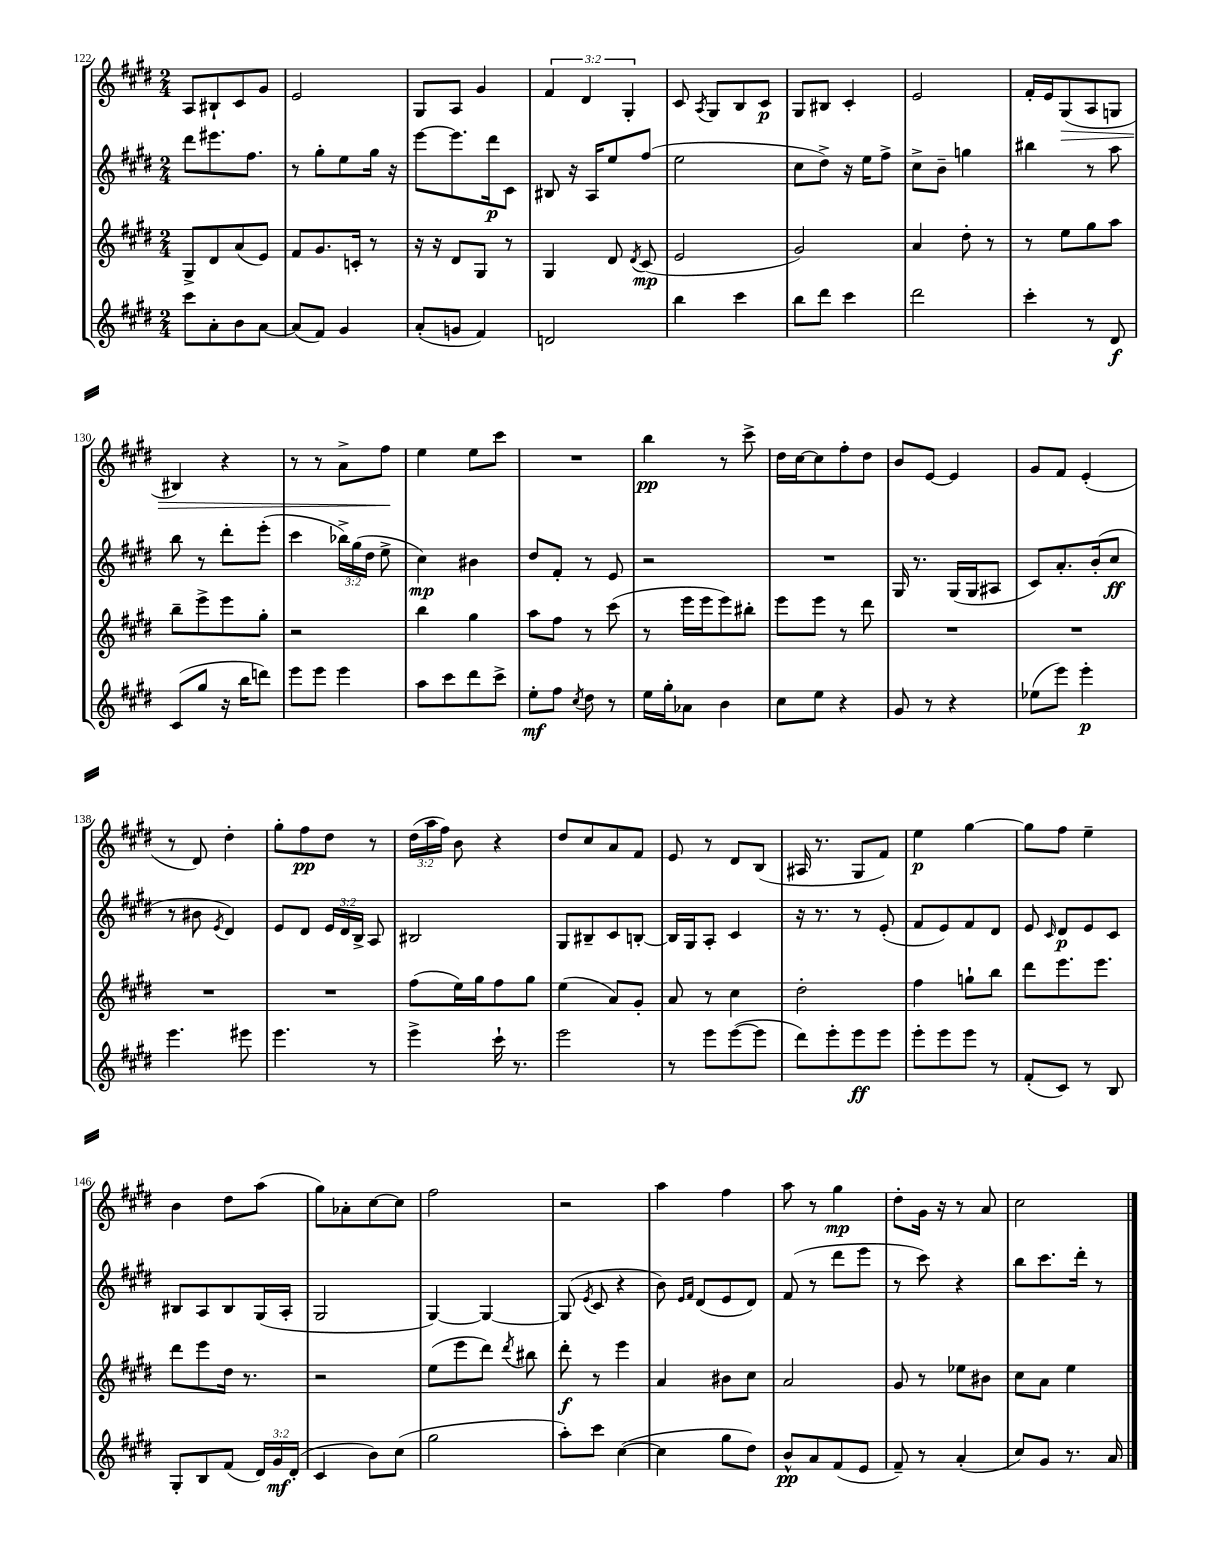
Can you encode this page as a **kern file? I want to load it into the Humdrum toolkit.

**kern	**dynam	**kern	**dynam	**kern	**dynam	**kern	**dynam
*part4	*part4	*part3	*part3	*part2	*part2	*part1	*part1
*staff4	*staff4	*staff3	*staff3	*staff2	*staff2	*staff1	*staff1
*clefG2	*	*clefG2	*	*clefG2	*	*clefG2	*
*k[f#c#g#d#]	*	*k[f#c#g#d#]	*	*k[f#c#g#d#]	*	*k[f#c#g#d#]	*
*M2/4	*	*M2/4	*	*M2/4	*	*M2/4	*
=122	=122	=122	=122	=122	=122	=122	=122
8ccc#\L	.	8G#^/L	.	8ddd#\L	.	8A/L	.
8a'\	.	8d#/	.	8.eee#X\	.	8B#X`/	.
8b\	.	(8a/	.	.	.	8c#/	.
.	.	.	.	8.ff#\J	.	.	.
[8a\J	.	8e/J)	.	.	.	8g#/J	.
=123	=123	=123	=123	=123	=123	=123	=123
(8a/L]	.	8f#/L	.	8r	.	2e/	.
8f#/J)	.	8.g#/	.	8gg#'\L	.	.	.
4g#/	.	.	.	8ee\	.	.	.
.	.	16cn'/Jk	.	.	.	.	.
.	.	8r	.	16gg#\Jk	.	.	.
.	.	.	.	16r	.	.	.
=124	=124	=124	=124	=124	=124	=124	=124
(8a'/L	.	16r	.	[8eee\L	.	8G#/L	.
.	.	16r	.	.	.	.	.
8gn/J	.	8d#/L	.	8.eee\]	.	8A/J	.
4f#/)	.	8G#/J	.	.	.	4g#/	.
.	.	.	.	16ddd#\k	p	.	.
.	.	8r	.	8c#\J	.	.	.
=125	=125	=125	=125	=125	=125	=125	=125
2dn/	.	4G#/	.	8B#X/	.	6f#/	.
.	.	.	.	16r	.	.	.
.	.	.	.	.	.	6d#/	.
.	.	.	.	16A/KL	.	.	.
.	.	8d#/	.	8ee/	.	.	.
.	.	.	.	.	.	6G#'/	.
.	.	8qd#/	.	.	.	.	.
.	.	(8c#/	mp	(8ff#/J	.	.	.
=126	=126	=126	=126	=126	=126	=126	=126
4bb\	.	2e/	.	2ee\	.	8c#/	.
.	.	.	.	.	.	8qA/	.
.	.	.	.	.	.	8G#/L	.
4ccc#\	.	.	.	.	.	8B/	.
.	.	.	.	.	.	8c#/J	p
=127	=127	=127	=127	=127	=127	=127	=127
8bb\L	.	2g#/)	.	8cc#\L	.	8G#/L	.
8ddd#\J	.	.	.	8dd#^\J)	.	8B#X/J	.
4ccc#\	.	.	.	16r	.	4c#'/	.
.	.	.	.	16ee\KL	.	.	.
.	.	.	.	8ff#^\J	.	.	.
=128	=128	=128	=128	=128	=128	=128	=128
2ddd#\	.	4a/	.	8cc#^\L	.	2e/	.
.	.	.	.	8b~\J	.	.	.
.	.	8dd#'\	.	4ggn\	.	.	.
.	.	8r	.	.	.	.	.
=129	=129	=129	=129	=129	=129	=129	=129
4ccc#'\	.	8r	.	4bb#X\	.	16f#'/LL	.
.	.	.	.	.	.	16e/J	.
!	!	!	!	!	!	!	!LO:HP:b
.	.	8ee\L	.	.	.	(8G#/	>
8r	.	8gg#\	.	8r	.	8A/	.
8d#/	f	8aa\J	.	8aa\	.	8Gn/J	.
!!LO:LB:g=z
=130	=130	=130	=130	=130	=130	=130	=130
(8c#/L	.	8bb~\L	.	8bb\	.	4B#X/)	.
8gg#/J	.	8eee^\	.	8r	.	.	.
16r	.	8eee\	.	8ddd#'\L	.	4r	.
16bb\KL	.	.	.	.	.	.	.
8dddn\J)	.	8gg#'\J	.	(8eee'\J	.	.	.
=131	=131	=131	=131	=131	=131	=131	=131
8eee\L	.	2r	.	4ccc#\	.	8r	.
8eee\J	.	.	.	.	.	8r	.
4eee\	.	.	.	24bb-X^\LL)	.	8a^\L	.
.	.	.	.	(24gg#\	.	.	.
.	.	.	.	24dd#\JJ	.	.	.
.	.	.	.	8ee^\	.	8ff#\J	.
.	.	.	.	.	.	.	]
=132	=132	=132	=132	=132	=132	=132	=132
8aa\L	.	4bb\	.	4cc#\)	mp	4ee\	.
8ccc#\	.	.	.	.	.	.	.
8ddd#\	.	4gg#\	.	4b#X\	.	8ee\L	.
8ccc#^\J	.	.	.	.	.	8ccc#\J	.
=133	=133	=133	=133	=133	=133	=133	=133
8ee'\L	mf	8aa\L	.	8dd#/L	.	2r	.
8ff#\J	.	8ff#\J	.	8f#'/J	.	.	.
8qcc#/	.	.	.	.	.	.	.
8dd#\	.	8r	.	8r	.	.	.
8r	.	(8ccc#\	.	8e/	.	.	.
=134	=134	=134	=134	=134	=134	=134	=134
16ee\LL	.	8r	.	2r	.	4bb\	pp
16gg#'\J	.	.	.	.	.	.	.
8a-X\J	.	16eee\LL	.	.	.	.	.
.	.	16eee\J	.	.	.	.	.
4b\	.	8eee\)	.	.	.	8r	.
.	.	8bb#X'\J	.	.	.	8ccc#^\	.
=135	=135	=135	=135	=135	=135	=135	=135
8cc#\L	.	8eee\L	.	2r	.	16dd#\LL	.
.	.	.	.	.	.	[16cc#\J	.
8ee\J	.	8eee\J	.	.	.	8cc#\]	.
4r	.	8r	.	.	.	8ff#'\	.
.	.	8ddd#\	.	.	.	8dd#\J	.
=136	=136	=136	=136	=136	=136	=136	=136
8g#/	.	2r	.	16G#/	.	8b/L	.
.	.	.	.	8.r	.	.	.
8r	.	.	.	.	.	[8e/J	.
4r	.	.	.	(16G#/LL	.	4e/]	.
.	.	.	.	16G#/J	.	.	.
.	.	.	.	8A#X/J	.	.	.
=137	=137	=137	=137	=137	=137	=137	=137
(8ee-X\L	.	2r	.	8c#/L)	.	8g#/L	.
8eee\J)	.	.	.	8.a'/	.	8f#/J	.
4eee'\	p	.	.	.	.	(4e'/	.
.	.	.	.	(16b'/k	.	.	.
.	.	.	.	8cc#/J	ff	.	.
!!LO:LB:g=z
=138	=138	=138	=138	=138	=138	=138	=138
4.eee\	.	2r	.	8r	.	8r	.
.	.	.	.	8b#X\	.	8d#/)	.
.	.	.	.	8qe/	.	.	.
.	.	.	.	4d#/)	.	4dd#'\	.
8eee#X\	.	.	.	.	.	.	.
=139	=139	=139	=139	=139	=139	=139	=139
4.eee\	.	2r	.	8e/L	.	8gg#'\L	.
.	.	.	.	8d#/J	.	8ff#\	pp
.	.	.	.	24e/LL	.	8dd#\J	.
.	.	.	.	24d#/	.	.	.
.	.	.	.	24B^/JJ	.	.	.
8r	.	.	.	8A/	.	8r	.
=140	=140	=140	=140	=140	=140	=140	=140
4eee^\	.	(8ff#\L	.	2B#X/	.	(24dd#\LL	.
.	.	.	.	.	.	24aa\	.
.	.	.	.	.	.	24ff#\JJ)	.
.	.	16ee\L)	.	.	.	8b\	.
.	.	16gg#\J	.	.	.	.	.
16ccc#`\	.	8ff#\	.	.	.	4r	.
8.r	.	.	.	.	.	.	.
.	.	8gg#\J	.	.	.	.	.
=141	=141	=141	=141	=141	=141	=141	=141
2eee\	.	(4ee\	.	8G#/L	.	8dd#/L	.
.	.	.	.	8B#X~/	.	8cc#/	.
.	.	8a/L)	.	8c#/	.	8a/	.
.	.	8g#'/J	.	[8Bn'/J	.	8f#/J	.
=142	=142	=142	=142	=142	=142	=142	=142
8r	.	8a/	.	16B/LL]	.	8e/	.
.	.	.	.	16G#/J	.	.	.
8eee\L	.	8r	.	8A'/J	.	8r	.
([8eee\	.	4cc#\	.	4c#/	.	8d#/L	.
8eee\J]	.	.	.	.	.	(8B/J	.
=143	=143	=143	=143	=143	=143	=143	=143
8ddd#\L)	.	2dd#'\	.	16r	.	16A#X/	.
.	.	.	.	8.r	.	8.r	.
8eee'\	.	.	.	.	.	.	.
8eee\	ff	.	.	8r	.	8G#/L	.
8eee\J	.	.	.	(8e'/	.	8f#/J)	.
=144	=144	=144	=144	=144	=144	=144	=144
8eee'\L	.	4ff#\	.	8f#/L	.	4ee\	p
8eee\	.	.	.	8e/)	.	.	.
8eee\J	.	8ggn`\L	.	8f#/	.	[4gg#\	.
8r	.	8bb\J	.	8d#/J	.	.	.
=145	=145	=145	=145	=145	=145	=145	=145
(8f#'/L	.	8ddd#\L	.	8e/	.	8gg#\L]	.
.	.	.	.	16qqc#/	.	.	.
8c#/J)	.	8.eee\	.	8d#/L	p	8ff#\J	.
8r	.	.	.	8e/	.	4ee~\	.
.	.	8.eee\J	.	.	.	.	.
8B/	.	.	.	8c#/J	.	.	.
!!LO:LB:g=z
=146	=146	=146	=146	=146	=146	=146	=146
8G#'/L	.	8ddd#\L	.	8B#X/L	.	4b\	.
8B/	.	8eee\	.	8A/	.	.	.
(8f#/J	.	16dd#\Jk	.	8B#/	.	8dd#\L	.
.	.	8.r	.	.	.	.	.
24d#/LL)	.	.	.	(16G#/L	.	(8aa\J	.
24g#/	mf	.	.	.	.	.	.
.	.	.	.	16A'/JJ	.	.	.
(24d#'/JJ	.	.	.	.	.	.	.
=147	=147	=147	=147	=147	=147	=147	=147
4c#/	.	2r	.	2G#/	.	8gg#\L)	.
.	.	.	.	.	.	8a-X'\	.
8b\L)	.	.	.	.	.	[8cc#\	.
(8cc#\J	.	.	.	.	.	8cc#\J]	.
=148	=148	=148	=148	=148	=148	=148	=148
2gg#\	.	(8ee\L	.	[4G#/)	.	2ff#\	.
.	.	8eee\	.	.	.	.	.
.	.	8ddd#\J)	.	4G#/_	.	.	.
.	.	8qddd#/	.	.	.	.	.
.	.	8bb#X\	.	.	.	.	.
=149	=149	=149	=149	=149	=149	=149	=149
8aa'\L)	.	8ddd#'\	f	(8G#/]	.	2r	.
.	.	.	.	8qe/	.	.	.
8ccc#\J	.	8r	.	8c#/	.	.	.
([4cc#\	.	4eee\	.	4r	.	.	.
=150	=150	=150	=150	=150	=150	=150	=150
4cc#\]	.	4a/	.	8b\)	.	4aa\	.
.	.	.	.	16qqe/LL	.	.	.
.	.	.	.	16qqf#/JJ	.	.	.
.	.	.	.	(8d#/L	.	.	.
8gg#\L	.	8b#X\L	.	8e/	.	4ff#\	.
8dd#\J)	.	8cc#\J	.	8d#/J)	.	.	.
=151	=151	=151	=151	=151	=151	=151	=151
8b^^/L	pp	2a/	.	(8f#/	.	8aa\	.
8a/	.	.	.	8r	.	8r	.
(8f#/	.	.	.	8ddd#\L	.	4gg#\	mp
8e/J	.	.	.	8eee\J	.	.	.
=152	=152	=152	=152	=152	=152	=152	=152
8f#~/)	.	8g#/	.	8r	.	8dd#'\L	.
8r	.	8r	.	8ccc#\)	.	16g#\Jk	.
.	.	.	.	.	.	16r	.
(4a'/	.	8ee-X\L	.	4r	.	8r	.
.	.	8b#X\J	.	.	.	8a/	.
=153	=153	=153	=153	=153	=153	=153	=153
8cc#/L)	.	8cc#\L	.	8bb\L	.	2cc#\	.
8g#/J	.	8a\J	.	8.ccc#\	.	.	.
8.r	.	4ee\	.	.	.	.	.
.	.	.	.	16ddd#'\Jk	.	.	.
.	.	.	.	8r	.	.	.
16a/	.	.	.	.	.	.	.
==	==	==	==	==	==	==	==
*-	*-	*-	*-	*-	*-	*-	*-
